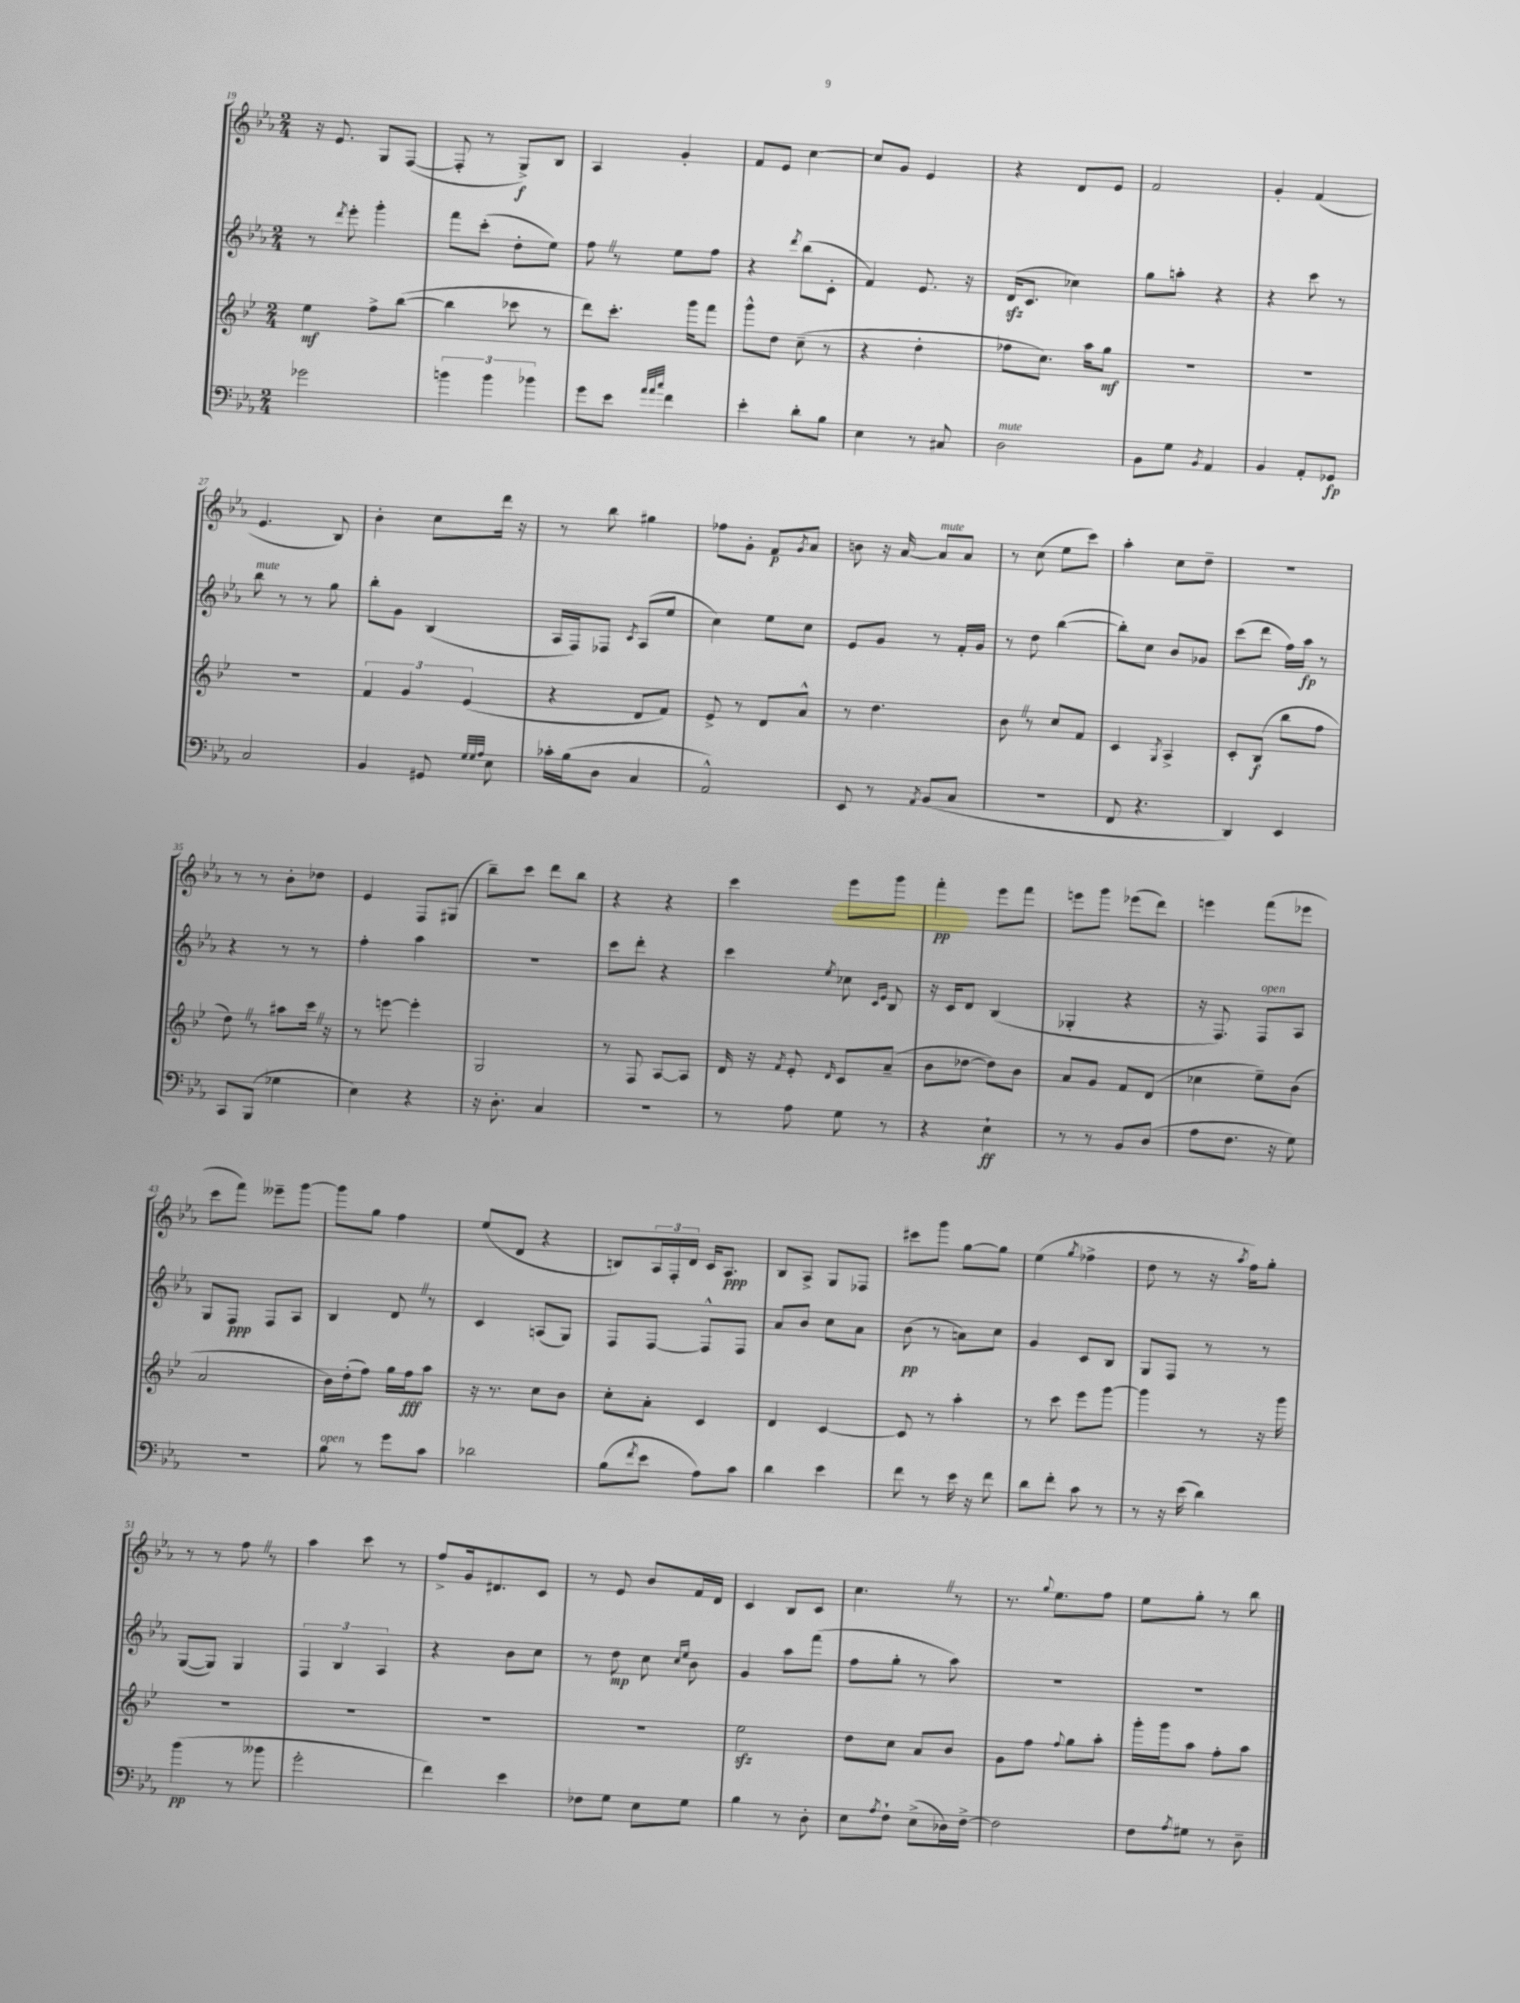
<<
\new StaffGroup <<
\new Staff = "s0" {
    \clef treble \key ees \major \numericTimeSignature \time 2/4
    r16 ees'8. g8 f8~( |
    f8-. r8 g8->\f) bes8 |
    aes4 g'4-. |
    f'8 ees'8 c''4~ |
    c''8 g'8 ees'4 |
    r4 d'8 ees'8 |
    f'2 |
    g'4-. f'4( |
    ees'4. bes8) |
    bes'4-. c''8 d'''16 r16 |
    r8 bes''8 gis''4 |
    fes''8 g'8-. f'8\p \acciaccatura { g'8 } aes'8 |
    b'8 r16 aes'16~ aes'8^\markup { \italic "mute" } aes'8 |
    r8 c''8( ees''8 c'''8) |
    aes''4-. c''8 d''8-- |
    R2 |
    r8 r8 bes'8-. des''8 |
    ees'4 f8 gis8( |
    bes''8--) c'''8 d'''8 bes''8 |
    r4 r4 |
    c'''4 ees'''8 g'''8 |
    f'''4-.\pp ees'''8 f'''8 |
    e'''8 g'''8 ees'''8( d'''8) |
    e'''4 f'''8( ees'''8 |
    c'''8 f'''8) eeses'''8-- g'''8~ |
    g'''8 g''8 f''4 |
    ees''8( d'8 r4 |
    b8) \tuplet 3/2 { aes16 f16-. d'16 } c'16 aes8.\ppp |
    bes8 aes8-> g8 fes8 |
    cis'''8 g'''8 g''8~ g''8 |
    ees''4( \acciaccatura { g''8 } fes''4-> |
    d''8 r8 r16 \acciaccatura { aes''8 } f''16) g''8-. |
    r8 r8 f''8 \once \override BreathingSign.text = \markup { \musicglyph "scripts.caesura.straight" } \breathe r8 |
    aes''4 c'''8 r8 |
    f''8-> g'16 dis'8. c'8 |
    r8 ees'8 bes'8 f'16 d'16 |
    c'4 bes8 c'8 |
    c''4. \once \override BreathingSign.text = \markup { \musicglyph "scripts.caesura.straight" } \breathe r8 |
    r8. \appoggiatura { g''8 } ees''8. f''8 |
    ees''8 g''8-. r8 bes''8 \bar "|." |
}
\new Staff = "s1" {
    \clef treble \key ees \major \numericTimeSignature \time 2/4
    r8 \acciaccatura { d'''8 } ees'''8-. g'''4-. |
    f'''8 c'''8-.( d''8-. ees''8) |
    f''8 \once \override BreathingSign.text = \markup { \musicglyph "scripts.caesura.straight" } \breathe r8 ees''8 f''8 |
    r4 \acciaccatura { d'''8 } bes''8( c'8-. |
    f'4) ees'8. r16 |
    d'16\sfz( c'8. ces''4) |
    g''8 a''8-. r4 |
    r4 c'''8 r8 |
    bes''8^\markup { \italic "mute" } r8 r8 g''8 |
    bes''8-. g'8 bes4( |
    aes16 f16) fes8 \acciaccatura { c'8 } aes8( ees''8 |
    c''4) ees''8 c''8 |
    ees'8 g'8 r8 f'16-. g'16 |
    r8 d''8 bes''4~( |
    bes''8-.) c''8 bes'8 ges'8 |
    c'''8( d'''8 f''16) aes''16\fp r8 |
    r4 r8 r8 |
    f''4-. aes''4 |
    R2 |
    c'''8 d'''8-. r4 |
    c'''4 \acciaccatura { ees''8 } ces''8 \grace { c'16 ees'16 } bes8 |
    r16 c'16 d'8 bes4( |
    ges4-. r4 |
    r16 f8.) f8^\markup { \italic "open" } aes8 |
    g8 f8\ppp f8 aes8 |
    bes4 d'8 \once \override BreathingSign.text = \markup { \musicglyph "scripts.caesura.straight" } \breathe r8 |
    c'4 a8( g8) |
    f8 f8~ f8-^ f8 |
    aes'8 bes'8 c''8 aes'8 |
    bes'8\pp( r8 a'8) c''8 |
    g'4 c'8 bes8 |
    g8 f8 r8 r8 |
    g8~( g8) g4 |
    \tuplet 3/2 { f4 bes4 aes4 } |
    r4 bes'8 c''8 |
    r8 d''8\mp c''8 \grace { c''16 ees''16 } bes'8 |
    g'4 aes''8 f'''8( |
    f''8 g''8-. r8 aes''8) |
    r2 |
    R2 \bar "|." |
}
\new Staff = "s2" {
    \clef treble \key bes \major \numericTimeSignature \time 2/4
    ees''4\mf f''8-> bes''8~( |
    bes''4 ces'''8 r8 |
    d'''8) c'''8.-. g'''16 f'''8 |
    g'''8-^ d''8 c''8--( r8 |
    r4 d''4-. |
    fes''8 c''8.) a''16 g''8\mf |
    R2 |
    R2 |
    R2 |
    \tuplet 3/2 { f'4 g'4 ees'4( } |
    r4 d'8 f'8) |
    ees'8-> r8 d'8 a'8-^ |
    r8 d''4. |
    bes'8 \once \override BreathingSign.text = \markup { \musicglyph "scripts.caesura.straight" } \breathe r8 c''8 f'8 |
    c'4 \acciaccatura { g8 } a4-> |
    c'8-. bes8\f( bes''8 f''8 |
    d''8) \once \override BreathingSign.text = \markup { \musicglyph "scripts.caesura.straight" } \breathe r8 ais''8 c'''16 \once \override BreathingSign.text = \markup { \musicglyph "scripts.caesura.straight" } \breathe r16 |
    r8 e'''8~ e'''4-. |
    g2 |
    r8 f8 a8~ a8 |
    d'16 r16 \acciaccatura { f'8 } ees'8-. \grace { d'16 } c'8 a'8--( |
    bes'8 des''8~ des''8) bes'8 |
    a'8 g'8 f'8 d'8( |
    ces''4 ees''8--) bes'8( |
    a'2 |
    bes'16) d''16-.( f''8) g''16 f''16\fff a''8 |
    r16 r8. c''8 bes'8 |
    c''8-. a'8-. c'4 |
    d'4 c'4~ |
    c'8 r8 a''4-. |
    r8 c'''8 ees'''8 g'''8~ |
    g'''4 r8 r16 g'''16 |
    R2 |
    R2 |
    R2 |
    R2 |
    ees''2\sfz |
    d''8 c''8 a'8 bes'8 |
    g'8 f''8 \appoggiatura { f''8 } g''8 a''8-. |
    g'''16-. g'''16 a''8 f''8-. a''8 \bar "|." |
}
\new Staff = "s3" {
    \clef bass \key ees \major \numericTimeSignature \time 2/4
    ges'2 |
    \tuplet 3/2 { b'4 b'4 bes'4 } |
    g'8 ees'8 \grace { aes'32 aes'32 c''32 } f'4 |
    ees'4-. d'8-. bes8 |
    ees4 r8 cis8 |
    d2^\markup { \italic "mute" } |
    bes,8 g8 \acciaccatura { bes,8 } aes,4 |
    bes,4 aes,8-. ges,8\fp |
    c2 |
    bes,4 gis,8 \grace { g32 g32 aes32 } ees8 |
    ces'16-. bes16( d8 c4 |
    aes,2-^) |
    ees,8 r8 \acciaccatura { aes,8 } bes,8( c8 |
    R2 |
    f,8 r4. |
    d,4) ees,4 |
    c,8 bes,,8( ges4 |
    ees4) r4 |
    r16 d8.-. c4 |
    R2 |
    r8 aes8 g8 r8 |
    r4 ees4-!\ff |
    r8 r8 bes,8 d8( |
    aes8 f8. r16 g8) |
    R2 |
    bes8^\markup { \italic "open" } r8 g'8 c'8 |
    des'2 |
    bes8( \acciaccatura { f'8 } ees'8 aes8) c'8 |
    d'4 ees'4 |
    f'8 r8 ees'16 r16 f'8 |
    d'8 f'8-. c'8 r8 |
    r8 r16 ees'16( d'4) |
    bes'4\pp( r8 beses'8 |
    g'2-. |
    f'4) ees'4 |
    fes8 g8 ees8 g8 |
    bes4 r8 d8-. |
    ees8 \acciaccatura { aes8 } f8-! ees8->( des16) f16~-> |
    f2 |
    f8 \acciaccatura { aes8 } gis8 r8 d8-- \bar "|." |
}
>>
>>
\layout { \context { \Score currentBarNumber = #19 } }
